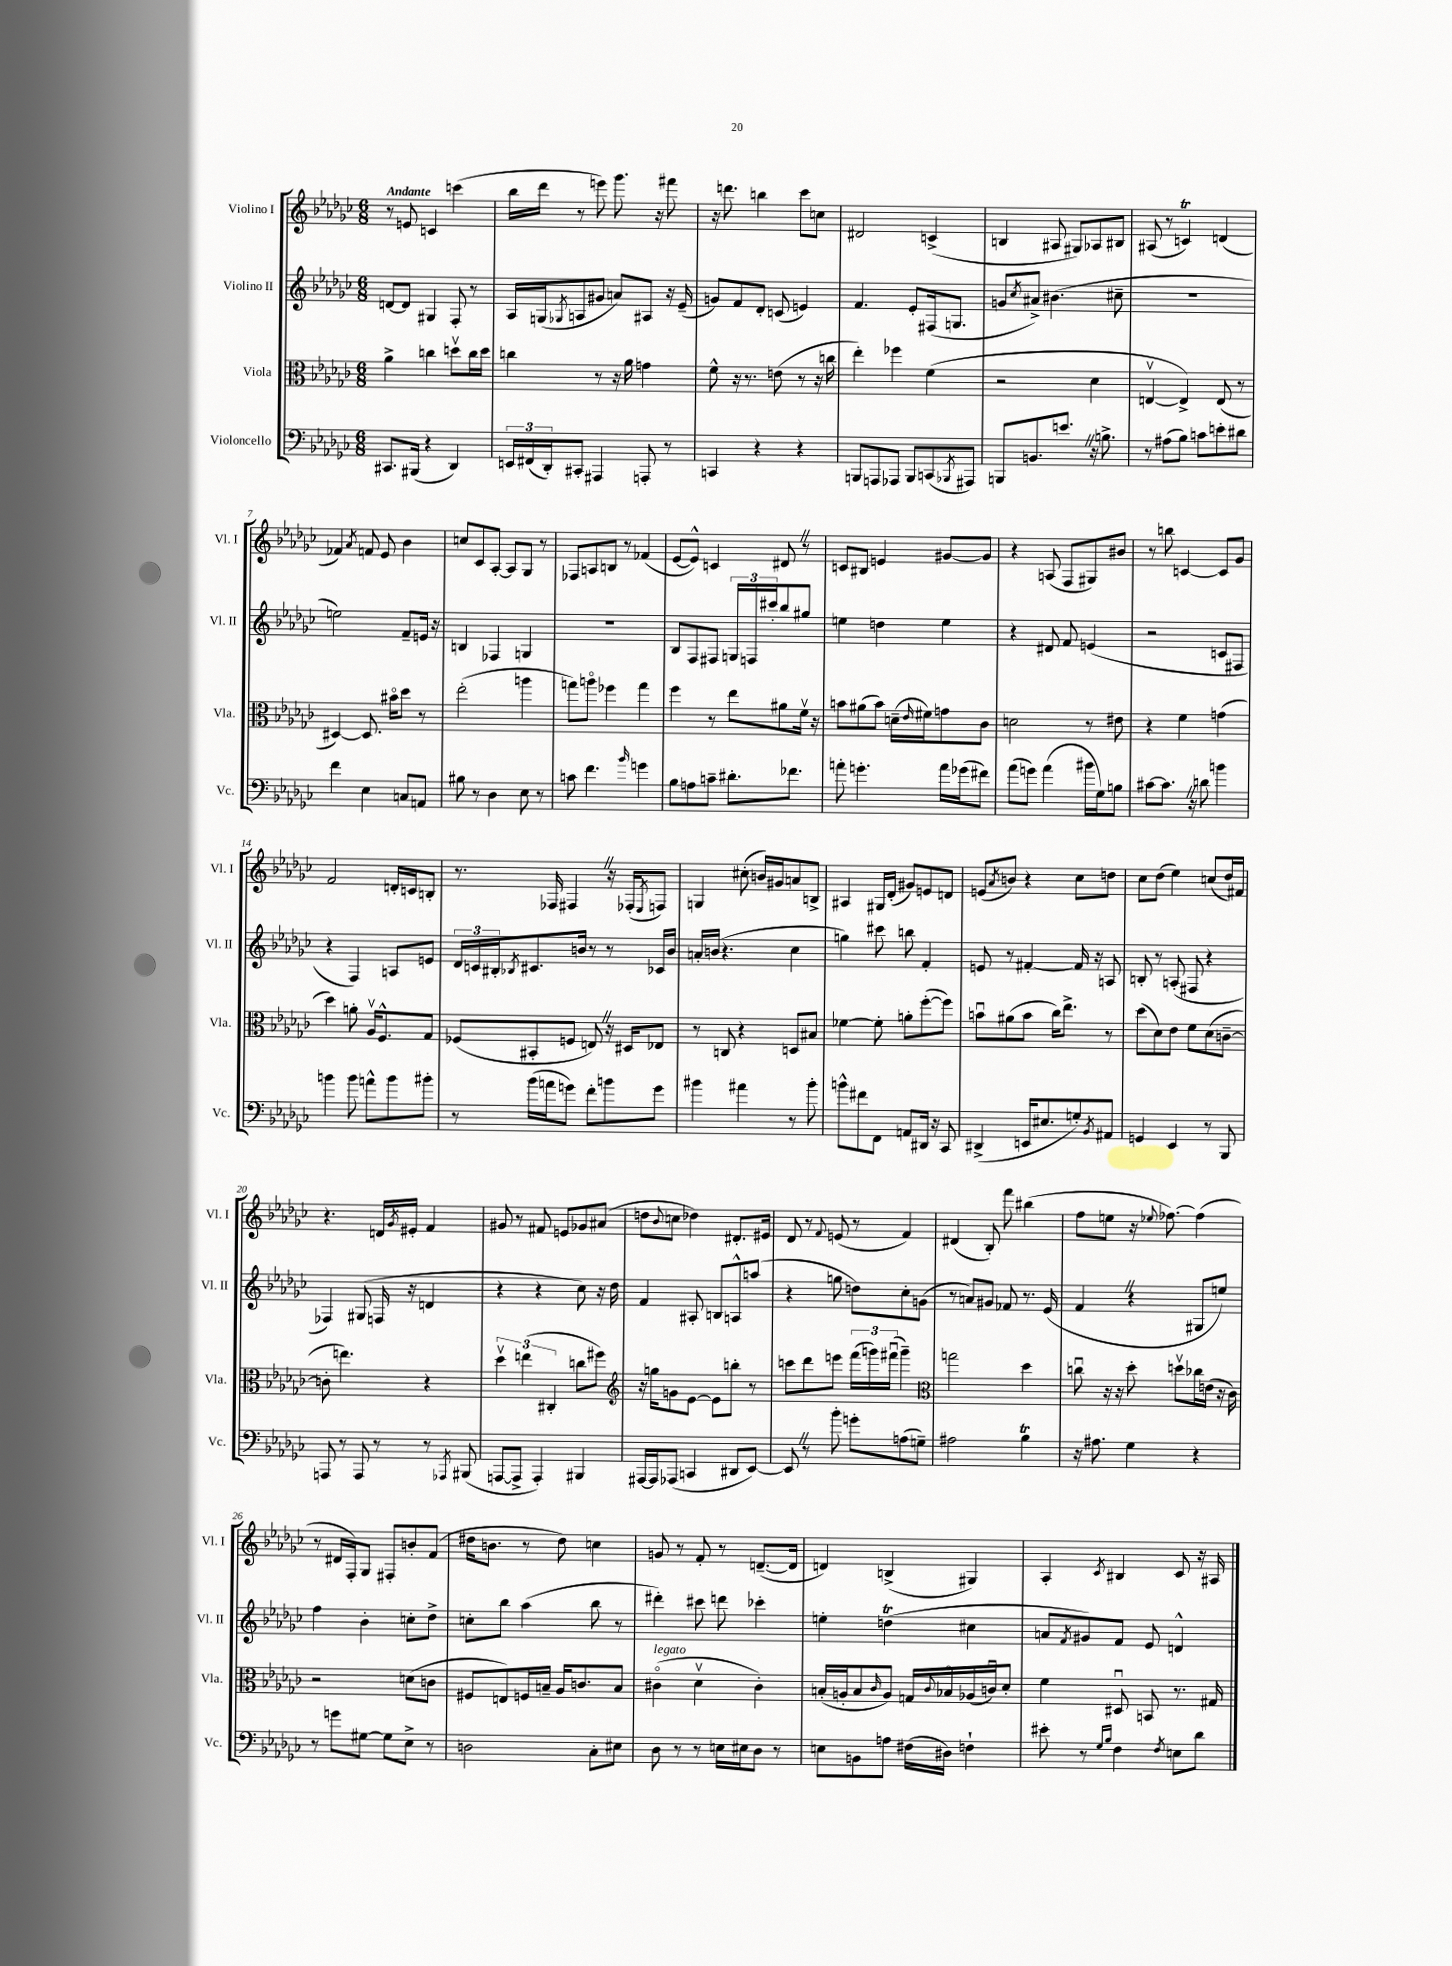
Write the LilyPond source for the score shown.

<<
\new StaffGroup <<
\new Staff = "s0" \with { instrumentName = "Violino I" shortInstrumentName = "Vl. I" } {
    \clef treble \key ges \major \numericTimeSignature \time 6/8 \tempo "Andante"
    r8 e'8 c'4 c'''4( |
    bes''16 des'''16 r8 e'''8) ges'''8. r16 fis'''8 |
    r16 d'''8. b''4 ces'''8 c''8 |
    dis'2 c'4->( |
    b4 ais8 gis8) aes8 bis8 |
    ais8( r8 c'4\trill) d'4( |
    fes'4) \acciaccatura { aes'8 } f'8 ees'8 bes'4 |
    c''8 ces'8 aes8~-. aes8 ges8 r8 |
    fes8 a8 b8 r8 fes'4( |
    ees'8~ ees'8-^) c'4 dis'8 \once \override BreathingSign.text = \markup { \musicglyph "scripts.caesura.straight" } \breathe r8 |
    c'8 bis8 e'4 gis'8~ gis'8 |
    r4 a8( f8 gis8) bis'8 |
    r8 b''8 c'4~ c'8 ges'8 |
    f'2 d'16-. c'16 b8-. |
    r8. fes16 fis4 \once \override BreathingSign.text = \markup { \musicglyph "scripts.caesura.straight" } \breathe r16 fes16-.( \acciaccatura { ees8 } f8) |
    g4 cis''8-.( b'16) gis'16 a'8 b8-> |
    ais4 gis16 des'16-.( gis'8) e'8 d'8 |
    e'8( \acciaccatura { aes'8 } b'8) r4 ces''8 d''8 |
    ces''8 des''8( ees''4) c''8( des''16) fis'16 |
    r4. d'16 \acciaccatura { ges'8 } eis'16-. f'4 |
    gis'8 r8 fis'8 e'8 ges'8 ais'8( |
    d''8 \appoggiatura { bes'8 } c''8 des''4) dis'8.-. eis'16 |
    des'8 r8 \appoggiatura { f'8 } e'8( r8 f'4) |
    dis'4( bes8-.) f'''8 bis''4( |
    f''8 e''8 r16 \appoggiatura { ees''8 } fes''8.~) fes''4( |
    r8 dis'16 f16-.) ges8 fis8-. b'8-. f'8( |
    dis''16 b'8. r8 dis''8) c''4 |
    g'8 r8 f'8-. r8 d'8.~--( d'16 |
    d'4) b4->( gis4) |
    aes4-. \acciaccatura { ces'8 } bis4 ces'8 r16 ais16 \bar "|." |
}
\new Staff = "s1" \with { instrumentName = "Violino II" shortInstrumentName = "Vl. II" } {
    \clef treble \key ges \major \numericTimeSignature \time 6/8
    d'8~ d'8 gis4 f8-. r8 |
    aes16 g16( \acciaccatura { ges8 } a8 gis'8 a'8) ais8 r16 ees'16--( |
    g'8) f'8 des'8-. c'8( e'4) |
    f'4. ees'8-. fis16( g8. |
    g'8 \acciaccatura { ces''8 } ais'8->) bis'4.( cis''8-- |
    R2. |
    e''2) f'8-- e'16 r16 |
    b4 fes4 g4 |
    R2. |
    bes8 f8 fis8 \tuplet 3/2 { g16 f16 cis'''16-. } bes''8 gis''8 |
    e''4 d''4 e''4 |
    r4 dis'8 f'8 e'4( |
    r2 c'8 fis8 |
    r4 f4) a8 e'8 |
    \tuplet 3/2 { des'16 c'16 bis16-. } \acciaccatura { bes8 } cis'8. b'16 r8 r8 ces'16 b'16 |
    a'16-. b'16( r4. ces''4 |
    g''4) cis'''8 b''8 f'4-. |
    e'8 r8 fis'4~-. fis'16 r16 a8 |
    b8-. r8 a8-.( fis8 r4 |
    fes4) gis8( f16 r16 d'4 |
    r4 r4 ces''8) r16 des''16 |
    f'4 ais8-. b8 a8-^ a''8( |
    r4 g''8 d''8) ces''8-. g'8( |
    r8 a'8) gis'8 fes'8 r8. ees'16( |
    f'4 \once \override BreathingSign.text = \markup { \musicglyph "scripts.caesura.straight" } \breathe r4 gis8 e''8) |
    f''4 bes'4-. c''8-. des''8-> |
    c''8-. bes''8 aes''4( bes''8 r8 |
    dis'''4-.) cis'''8 d'''8 ces'''4-. |
    e''4-. d''4\trill( cis''4 |
    a'8 \acciaccatura { f'8 } gis'8) f'8 ees'8 d'4-^ \bar "|." |
}
\new Staff = "s2" \with { instrumentName = "Viola" shortInstrumentName = "Vla." } {
    \clef alto \key ges \major \numericTimeSignature \time 6/8
    aes'4-> c''4 d''8\upbow c''16 d''16 |
    c''4 r8 r16 aes'16 g'4 |
    f'8-^ r16 r8. e'8( r8 r16 c''16 |
    ees''4-.) fes''4 f'4( |
    r2 des'4 |
    e4~\upbow e4->) e8( r8 |
    dis4~) dis8. bis'16\flageolet des''8 r8 |
    ees''2-.( a''4 |
    g''8) a''8\flageolet fes''4 g''4 |
    f''4 r8 ees''8 ais'8 f'16\upbow r16 |
    b'8 ais'8( b'8) d'16--( \grace { ees'16 } fis'16) g'8 ces'8 |
    d'2 r8 eis'8 |
    r4 f'4 g'4( |
    des''4) a'8-. aes16\upbow f8.-^ ges8 |
    fes8( bis,8-. f8 e8) \once \override BreathingSign.text = \markup { \musicglyph "scripts.caesura.straight" } \breathe r16 dis16 ees8 |
    r8 c8 r4 d8 bis8 |
    fes'4~ fes'8-. a'8-. f''8~-.( f''8) |
    b'8\downbow ais'8( b'8 ces''16) ees''8.-> r8 |
    des''8( des'8) ees'8 f'8 des'8( c'8~-- |
    c'8-. e''4.) r4 |
    \tuplet 3/2 { des''4\upbow e''4( cis4-. } c''8 fis''8) |
    \clef treble r16 g''16 g'8 ees'8~ ees'8 b''8-. r8 |
    c'''8 des'''8 e'''8 \tuplet 3/2 { f'''16( g'''16) fis'''16\downbow( } g'''4--) |
    \clef alto g''2 des''4 |
    c''8\downbow r16 r16 des''8-. d''8\upbow ces''16 e'16( r16 ces'16) |
    r2 d'8( c'8 |
    fis8 e8) f16 b16-- aes16 c'8. b8 |
    cis'4\flageolet^\markup { \italic "legato" }( des'4\upbow cis'4-.) |
    b16-.( a16-. b8 \grace { ces'16 } a8) g16 \appoggiatura { ces'8 } bes16\flageolet aes16( c'16\downbow) des'8-. |
    f'4 dis8\downbow b,8 r8. gis16 \bar "|." |
}
\new Staff = "s3" \with { instrumentName = "Violoncello" shortInstrumentName = "Vc." } {
    \clef bass \key ges \major \numericTimeSignature \time 6/8
    cis,8. bis,,16( r4 des,4) |
    \tuplet 3/2 { e,16 fis,16( des,16-.) } cis,8-. ais,,4 a,,8-. r8 |
    c,4 r4 r4 |
    b,,8 a,,8 aes,,8 b,,8 c,8( \acciaccatura { bes,,8 } ais,,8) |
    b,,8 b,8. e'8. \once \override BreathingSign.text = \markup { \musicglyph "scripts.caesura.straight" } \breathe r16 b8.-> |
    r8 ais8( bes8) c'8 e'8-. dis'8 |
    f'4 ees4 c8 a,8 |
    bis8 r8 des4 ees8 r8 |
    c'8 f'4. \grace { bes'16 } g'4 |
    bes8 a8 c'8-- dis'8.-. fes'8. |
    a'8-. g'4.-. a'16 ges'16( fis'8) |
    aes'8( g'8) aes'4( bis'16 ges16) b8 |
    cis'8~ cis'8. \once \override BreathingSign.text = \markup { \musicglyph "scripts.caesura.straight" } \breathe r16 d'8 b'4 |
    b'4 b'8 a'8-^ b'8 bis'8-. |
    r8 bes'16( a'16 g'8) f'8-. b'8 g'8 |
    bis'4 ais'4 r8 bis'8-. |
    b'8-^ fis'8 f,8 a,8 dis,16 r16 ces,8 |
    dis,4->( e,16 eis8. g8-.) \acciaccatura { bes,8 } ais,8 |
    g,4 ees,4 r8 bes,,8 |
    a,,8 r8 a,,8 r8 r8 \acciaccatura { aes,,8 } bis,,8( |
    a,,8~ a,,8-> a,,4-.) bis,,4 |
    ais,,16~ ais,,16 aes,,8( c,4 dis,8 ees,8~) |
    ees,8 \once \override BreathingSign.text = \markup { \musicglyph "scripts.caesura.straight" } \breathe r8 bes'8-. g'8-. a8( g8--) |
    ais2 bes4\trill |
    r16 ais8. ges4 r4 |
    r8 g'8 gis8~ gis8 ees8-> r8 |
    d2 ces8-. eis8 |
    des8 r8 r8 e16 eis16 des8 r8 |
    e8 b,8 a8 fis16( dis16) f4-! |
    eis'8-. r8 \grace { ges16 bes16 } f4 \acciaccatura { f8 } e8 des'8 \bar "|." |
}
>>
>>
